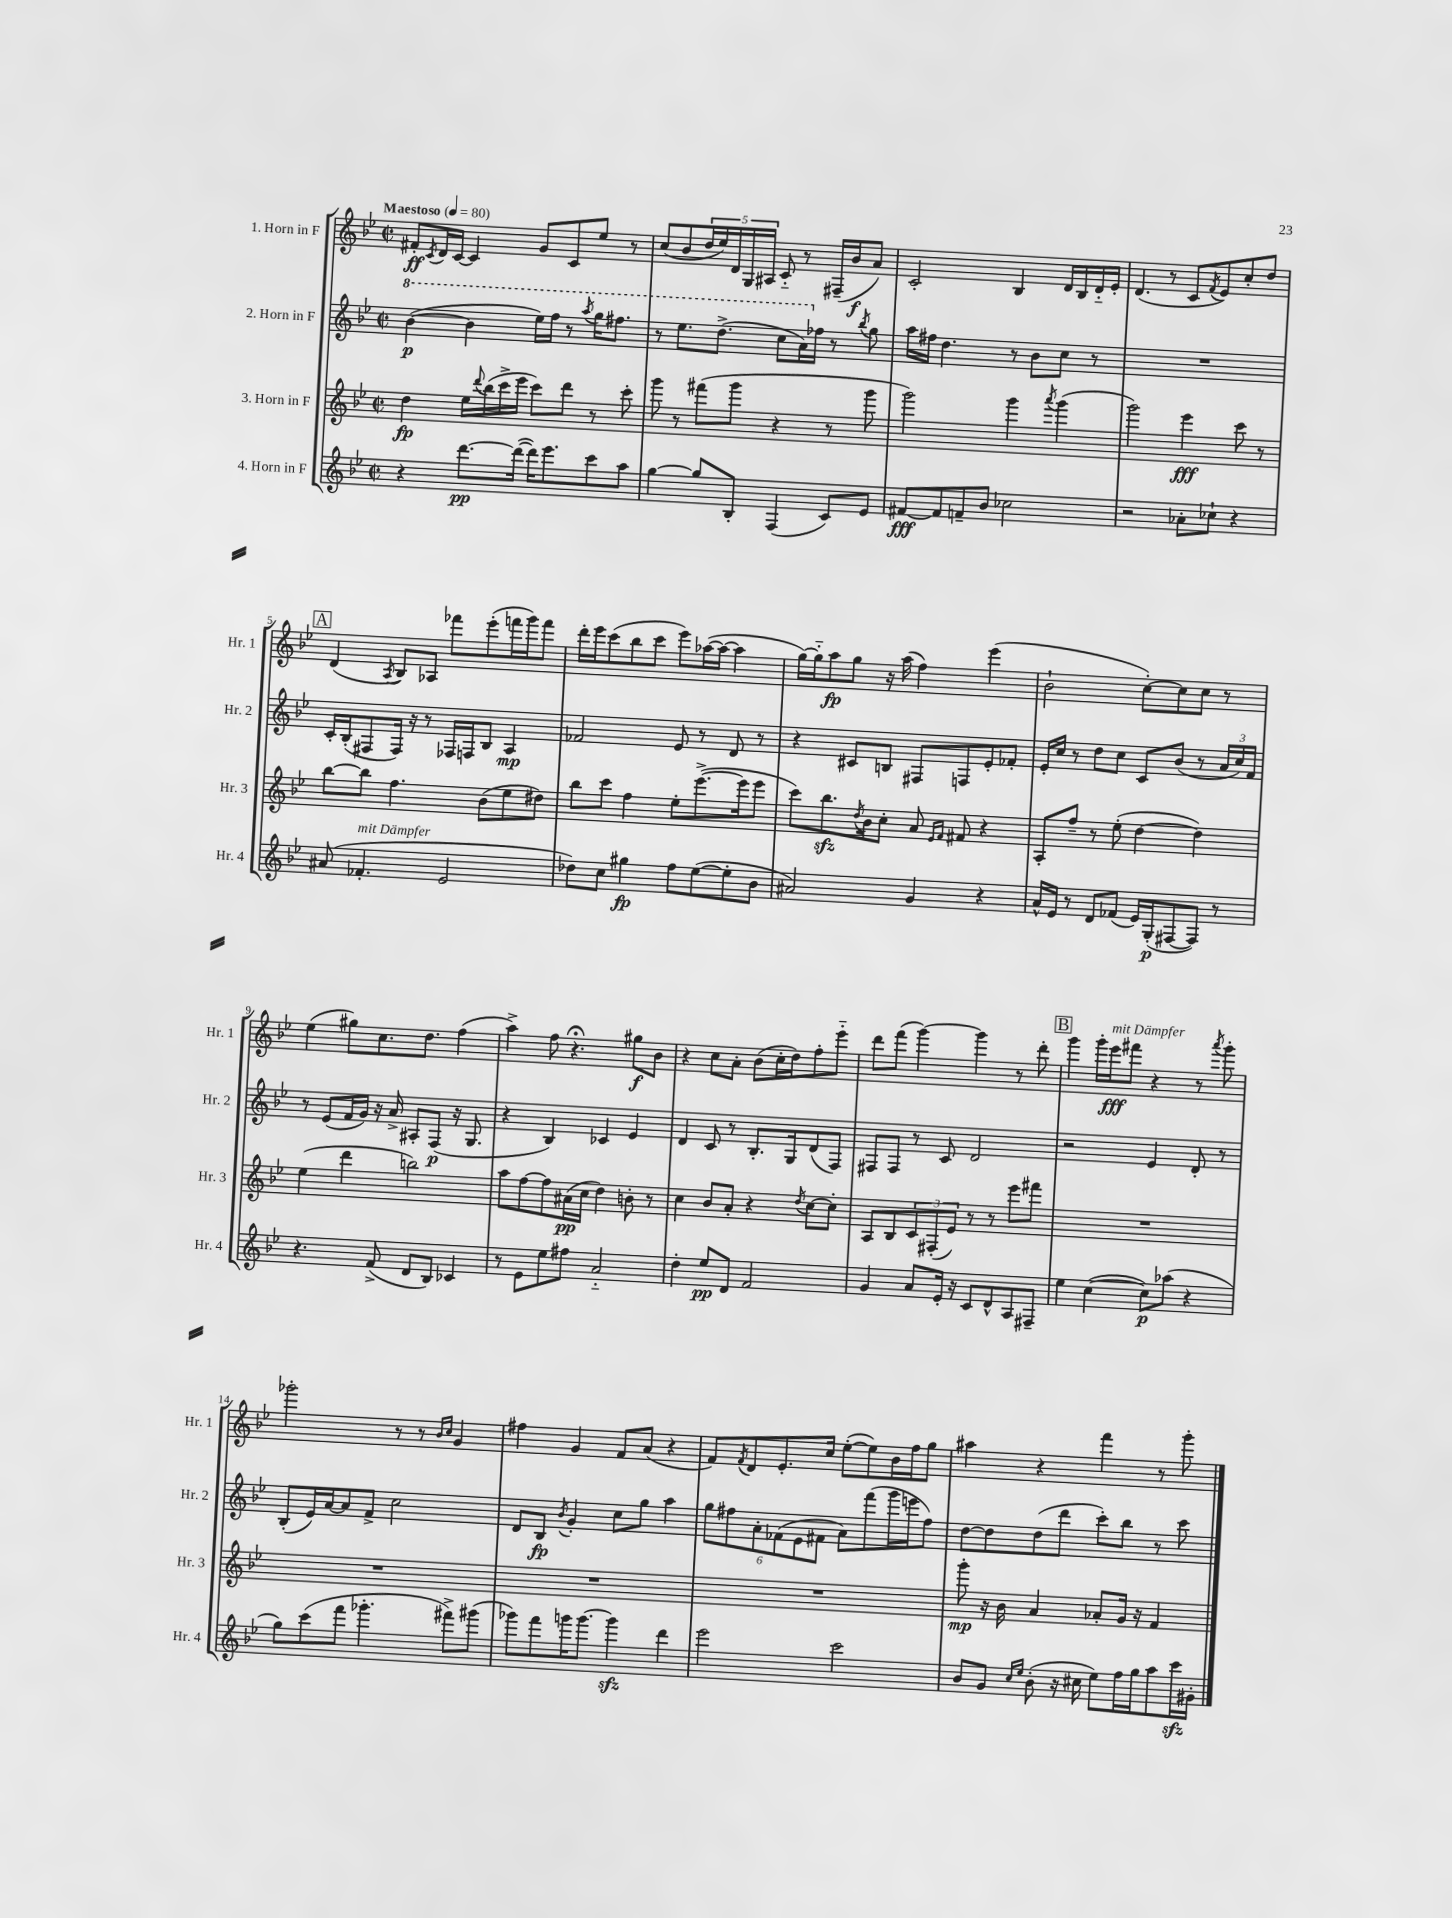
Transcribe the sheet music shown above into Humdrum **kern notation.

**kern	**kern	**kern	**kern
*staff4	*staff3	*staff2	*staff1
*clefG2	*clefG2	*clefG2	*clefG2
*k[b-e-]	*k[b-e-]	*k[b-e-]	*k[b-e-]
*M2/2	*M2/2	*M2/2	*M2/2
*met(c|)	*met(c|)	*met(c|)	*met(c|)
*MM80	*MM80	*MM80	*MM80
4r	4dd	([4bb-	8f#'
.	.	.	8qc
.	.	.	16d
.	.	.	[16c
[8.ddd	16ee-	4bb-]	4c]
.	8qqddd	.	.
.	(16bb-	.	.
.	16ccc^	.	.
(16ddd_	16eee-	.	.
16ddd])	8ccc)	16eee-)	8g
8.eee-	.	16fff	.
.	8ddd	8r	8c
.	.	8qaaa	.
8ccc	8r	16ggg	8ee-
.	.	8.fff#	.
8aa	8ccc'	.	8r
=	=	=	=
[4gg	8ggg	8r	(8cc
.	8r	8.eee-	8b-
8gg]	(8fff#	.	20dd
.	.	.	20ee-)
.	.	(8.ddd^	.
.	.	.	20d
8B-'	8ggg	.	.
.	.	.	20G
.	.	.	20A#
(4F	4r	8ccc	8c'~
.	.	16aa)	8r
.	.	16ff-	.
8c)	8r	8r	(16F#~
.	.	.	16b-
.	.	8qbb-	.
8e-	8ggg	8gg	8a)
=	=	=	=
[8f#	2ggg)	16aa	2c'
.	.	16ff#	.
8f#]	.	4.dd	.
8f~	.	.	.
8b-	.	.	.
2cc-	4ggg	8r	4B-
.	.	8b-	.
.	8qaaa	.	.
.	(4ggg	8cc	16d
.	.	.	16B-
.	.	8r	16d'~
.	.	.	16e-'
=	=	=	=
2r	2ggg)	1r	(4.d
.	.	.	8r
8a-'	4eee-	.	8c
.	.	.	8qf
8cc-`	.	.	8e-)
4r	8ccc	.	8cc'
.	8r	.	8dd
=	=	=	=
(8a#	[8bb-	16c'	(4d
.	.	(16B-'	.
4.f-'	8bb-]	8F#	.
.	.	.	8qA
.	4.ff	16F#)	8B-)
.	.	16r	.
.	.	8r	8A-
2e-	.	16F-	8fff-
.	.	16F	.
.	(8b-	8B-	(8eee-'
.	8ee-	4A	16fff
.	.	.	16ggg)
.	8dd#)	.	8fff
=	=	=	=
8dd-)	8bb-	2f-	16ddd'
.	.	.	16eee-
8cc	8ccc	.	(8ccc
4gg#	4ff	.	8bb-
.	.	.	8ccc
8ff	8ee-'	8e-	8eee-)
([8ee-	([8.eee-^	8r	([16aa-
.	.	.	16aa-_
8ee-']	.	8d	4aa-]
.	16eee-]	.	.
8b-	8eee-	8r	.
=	=	=	=
2a#)	8ccc)	4r	[16gg)
.	.	.	16gg'~]
.	8.bb-	.	8aa
.	.	8c#	8gg
.	8qdd	.	.
.	16b-	.	.
.	8cc'	8B	16r
.	.	.	(16aa
4g	8a	8F#	4ff)
.	16qqe-	.	.
.	16qqf	.	.
.	8f#	8F	.
4r	4r	8e-'	(4eee-
.	.	8f-'	.
=	=	=	=
16a^^	8A'	16e-'	2b-`
16e-	.	16cc	.
8r	8ff~	8r	.
8d	8r	8dd	.
(8f-	(8ee-'	8cc	.
16e-)	[4dd	8c	[8cc')
(16G'	.	.	.
[8F#	.	(8b-	8cc]
8F#])	4dd])	8r	8cc
8r	.	24a	8r
.	.	24cc)	.
.	.	24f	.
=	=	=	=
4.r	(4ee-	8r	(4ee-
.	.	(8e-	.
.	4ddd	16f	8gg#)
.	.	16g)	.
(8f^	.	16r	8.cc
.	.	16a^	.
8d	2bb)	8A#'	.
.	.	.	8.dd
8B-)	.	(8F	.
4c-	.	16r	(4ff
.	.	8.G	.
=	=	=	=
8r	8aa	4r	4aa^)
8e-	[8ff	.	.
8ee-	8ff]	4B-)	8ff
8ff#	(16a#	.	4.r;
.	16cc	.	.
2a'~	4dd)	4c-	.
.	8b'	4e-	8gg#
.	8r	.	8b-
=	=	=	=
4dd'	4cc	4d	4r
8ee-	8b-	8c	8cc
8d	8a'	8r	8a'
2f	4r	8.B-'	(8b-
.	.	.	16cc'
.	.	16G	16dd)
.	8qdd	.	.
.	[8cc	(8d	8ff'
.	8cc']	8F)	8eee-'~
=	=	=	=
4g	8A	8F#	8ddd
.	8B-	8F#	(8fff
8a	12c	8r	[4ggg)
.	(12F#'	.	.
16e-'	.	8c	.
.	12e-)	.	.
16r	.	.	.
8c	8r	2d	4ggg]
8d^^	8r	.	.
8A	8eee-	.	8r
8F#~	8fff#	.	8ddd'
=	=	=	=
4ee-	1r	2r	4ggg
([4cc	.	.	16ggg'
.	.	.	16eee-
.	.	.	8fff#
8cc])	.	4e-	4r
(8aa-	.	.	.
4r	.	8d'	8r
.	.	.	8qaaa
.	.	8r	8ggg'
=	=	=	=
8gg)	1r	(8B-'	2ggg-'
(8ccc	.	16e-)	.
.	.	[16a	.
8fff	.	8a]	.
4.ggg-'	.	8f^	.
.	.	2cc	8r
.	.	.	8r
.	.	.	16qqb-
.	.	.	16qqcc
8fff#^)	.	.	4g
(8ggg#	.	.	.
=	=	=	=
8ggg-)	1r	8d	4ff#
8fff	.	8B-	.
.	.	8qb-	.
16ggg	.	4g'	4g
[8.ggg	.	.	.
4ggg]	.	8cc	8f
.	.	8gg	(8a
4ddd	.	4aa	4r
=	=	=	=
2eee-	1r	12gg	8f)
.	.	12ff#	.
.	.	.	8qf
.	.	.	8d
.	.	12a'	.
.	.	(12f-	8.e-'
.	.	12e-	.
.	.	12f#	.
.	.	.	16cc
2ccc	.	8a)	([8ee-'
.	.	(8fff	8ee-])
.	.	16ggg	16b-
.	.	16eee	16ff
.	.	8ff#)	8gg
=	=	=	=
8b-	8ggg'	[8dd	4aa#
8g	16r	8dd]	.
.	16b-	.	.
16qqcc	.	.	.
16qqee-	.	.	.
(8b-'	4a	(8dd	4r
16r	.	8ddd	.
16cc#	.	.	.
8ee-)	8a-'	8ccc')	4fff
16ff	16g	8bb-	.
16gg	16r	.	.
8aa	4f	8r	8r
16ccc	.	8ccc	8ggg'
16g#'	.	.	.
==	==	==	==
*-	*-	*-	*-
